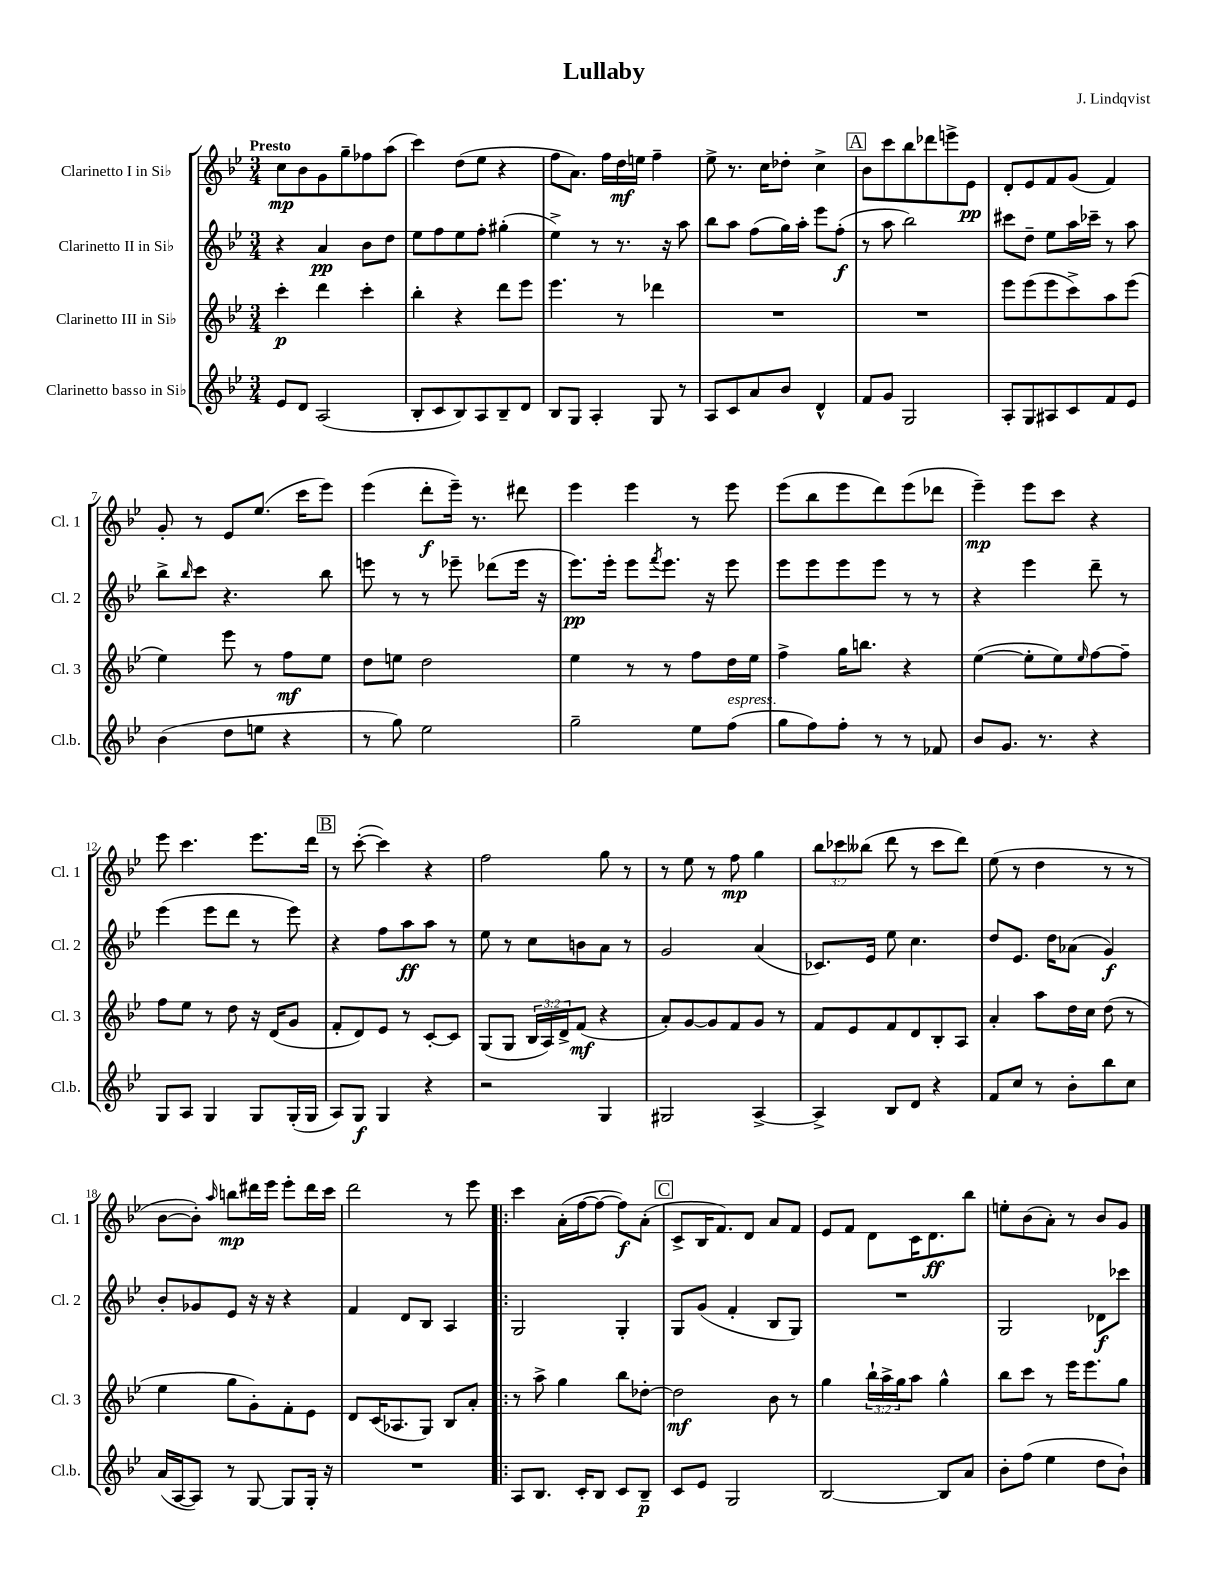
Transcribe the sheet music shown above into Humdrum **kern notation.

**kern	**kern	**kern	**kern
*staff4	*staff3	*staff2	*staff1
*clefG2	*clefG2	*clefG2	*clefG2
*k[b-e-]	*k[b-e-]	*k[b-e-]	*k[b-e-]
*M3/4	*M3/4	*M3/4	*M3/4
8e-	4ccc'	4r	8cc
8d	.	.	8b-
(2A	4ddd	4a	8g
.	.	.	8gg~
.	4ccc'	8b-	8ff-
.	.	8dd	(8aa
=	=	=	=
8B-'	4bb-'	8ee-	4ccc)
8c	.	8ff	.
8B-)	4r	8ee-	(8dd
8A	.	8ff'	8ee-
8B-~	8ddd	(4gg#'	4r
8d	8eee-	.	.
=	=	=	=
8B-	4.eee-	4ee-^)	8ff
8G	.	.	8.a)
4A'	.	8r	.
.	.	.	16ff
.	8r	8.r	16dd
.	.	.	16ee
8G	4ddd-	.	4ff~
.	.	16r	.
8r	.	8aa	.
=	=	=	=
8A	2.r	8bb-	8ee-^
8c	.	8aa	8.r
8a	.	(8ff	.
.	.	.	16cc
8b-	.	16gg)	8dd-'
.	.	16aa'	.
4d^^	.	8eee-	4cc^
.	.	(8ff'	.
=	=	=	=
8f	2.r	8r	8b-
8g	.	8aa	8ccc
2G	.	2bb-)	8bb-
.	.	.	8ddd-
.	.	.	8eee^
.	.	.	8e-
=	=	=	=
8A'	8eee-	8ccc#	8d'
8G	(8eee-	8dd~	8e-
8A#	8eee-	8ee-	8f
8c	8ccc^)	16aa	(8g
.	.	16ccc-~	.
8f	8aa	8r	4f)
8e-	(8eee-	8aa	.
=	=	=	=
(4b-	4ee-)	8bb-^	8g'
.	.	16qqbb-	.
.	.	8ccc	8r
8dd	8eee-	4.r	8e-
8ee	8r	.	(8.ee-
4r	8ff	.	.
.	.	.	16ccc
.	8ee-	8bb-	8eee-)
=	=	=	=
8r	8dd	8eee	(4eee-
8gg)	8ee	8r	.
2ee-	2dd	8r	8ddd'
.	.	8eee-~	16eee-~)
.	.	.	8.r
.	.	(8ddd-	.
.	.	16eee-	8ddd#
.	.	16r	.
=	=	=	=
2gg~	4ee-	8.eee-)	4eee-
.	.	16eee-'	.
.	8r	8eee-	4eee-
.	.	8qfff	.
.	8r	8.eee-	.
8ee-	8ff	.	8r
.	.	16r	.
(8ff	16dd	8eee-	8eee-
.	16ee-	.	.
=	=	=	=
8gg	4ff^	8eee-	(8eee-
8ff)	.	8eee-	8bb-
8ff'	16gg	8eee-	8eee-
.	8.bb	.	.
8r	.	8eee-	8ddd)
8r	4r	8r	(8eee-
8f-	.	8r	8ddd-
=	=	=	=
8b-	([4ee-	4r	4eee-~)
8.g	.	.	.
.	8ee-']	4eee-	8eee-
8.r	.	.	.
.	8ee-)	.	8ccc
.	16qqee-	.	.
4r	[8ff	8ddd~	4r
.	8ff~]	8r	.
=	=	=	=
8G	8ff	(4eee-	8eee-
8A	8ee-	.	4.ccc
4G	8r	8eee-	.
.	8dd	8ddd	.
8G	16r	8r	8.eee-
.	(16d	.	.
(16G'	8g	8eee-)	.
16G	.	.	16ddd
=	=	=	=
8A)	8f'	4r	8r
8G	8d)	.	([8ccc'
4G	8e-	8ff	4ccc])
.	8r	8aa	.
4r	[8c'	8aa	4r
.	8c]	8r	.
=	=	=	=
2r	(8G	8ee-	2ff
.	8G	8r	.
.	24B-	8cc	.
.	24A)	.	.
.	24d^	.	.
.	(8f	8b	.
4G	4r	8a	8gg
.	.	8r	8r
=	=	=	=
2G#	8a')	2g	8r
.	[8g	.	8ee-
.	8g]	.	8r
.	8f	.	8ff
[4A^	8g	(4a	4gg
.	8r	.	.
=	=	=	=
4A^]	8f	8.c-)	12bb-
.	.	.	12ccc-
.	8e-	.	.
.	.	.	(12bb--
.	.	16e-	.
8B-	8f	8ee-	8ddd
8d	8d	4.cc	8r
4r	8B-'	.	8ccc-
.	8A	.	8ddd)
=	=	=	=
8f	4a'	8dd	(8ee-
8cc	.	8.e-	8r
8r	8aa	.	4dd
.	.	16dd	.
8b-'	16dd	(8a-	.
.	16cc	.	.
8bb-	(8dd	4g)	8r
8cc	8r	.	8r
=	=	=	=
(16a	4ee-	8b-'	[8b-
[16A	.	.	.
8A])	.	8g-	8b-'])
.	.	.	16qqaa
8r	8gg	8e-	8bb
[8G	8g')	16r	16ddd#
.	.	16r	16eee-
8G]	8f'	4r	8eee-'
16G'	8e-	.	16ddd#
16r	.	.	16ccc
=	=	=	=
2.r	8d	4f	2ddd
.	(16c	.	.
.	8.A-	.	.
.	.	8d	.
.	8G)	8B-	.
.	8B-	4A	8r
.	8a'	.	8eee-
=!|:	=!|:	=!|:	=!|:
8A	8r	2G	4ccc
8.B-	8aa^	.	.
.	4gg	.	(16a'
16c'	.	.	[16ff
8B-	.	.	8ff_
8c	8bb-	4G'	8ff])
8B-~	[8dd-'	.	(8a'
=	=	=	=
8c	2dd-]	8G	8c^
8e-	.	(8g	16B-
.	.	.	8.f)
2G	.	4f'	.
.	.	.	8d
.	8b-	8B-	8a
.	8r	8G)	8f
=	=	=	=
[2B-	4gg	2.r	8e-
.	.	.	8f
.	24bb-`	.	8d
.	24aa^	.	.
.	24gg	.	.
.	8aa	.	16c
.	.	.	8.d
8B-]	4gg^^	.	.
8a	.	.	8bb-
=	=	=	=
8b-'	8bb-	2G	8ee'
(8ff	8ccc	.	(8b-
4ee-	8r	.	8a')
.	16eee-	.	8r
.	8.eee-	.	.
8dd	.	8d-	8b-
8b-`)	8gg	8ccc-	8g
==	==	==	==
*-	*-	*-	*-
